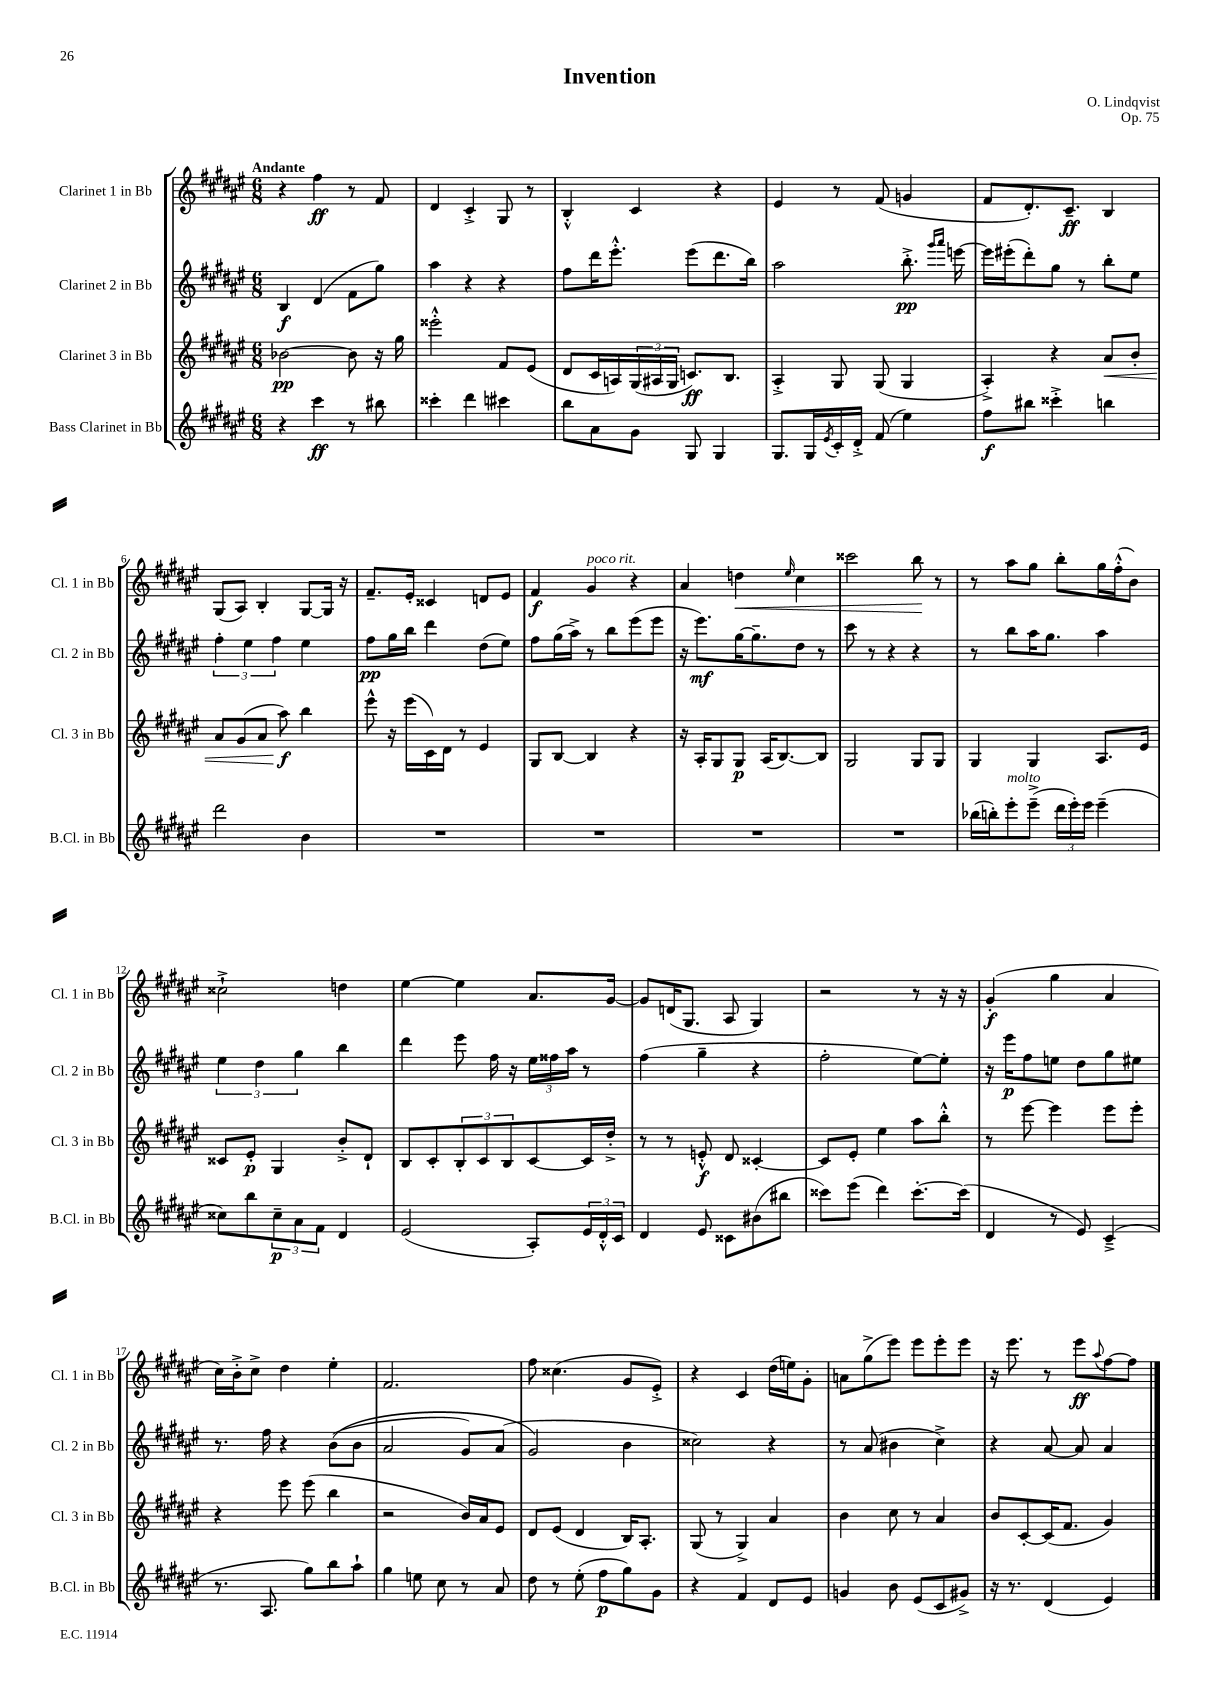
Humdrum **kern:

**kern	**kern	**kern	**kern
*staff4	*staff3	*staff2	*staff1
*clefG2	*clefG2	*clefG2	*clefG2
*k[f#c#g#d#a#e#]	*k[f#c#g#d#a#e#]	*k[f#c#g#d#a#e#]	*k[f#c#g#d#a#e#]
*M6/8	*M6/8	*M6/8	*M6/8
4r	[2b-	4B	4r
4ccc#	.	(4d#	4ff#
8r	8b-]	8f#	8r
8bb#	16r	8gg#)	8f#
.	16gg#	.	.
=	=	=	=
4ccc##'	2eee##'^^	4aa#	4d#
4ddd#	.	4r	4c#'^
4ccc#	8f#	4r	8G#
.	(8e#	.	8r
=	=	=	=
8bb	8d#	8ff#	4B'^^
8a#	16c#	16ddd#	.
.	16A)	8.eee#'^^	.
8g#	(24G#	.	4c#
.	24A#	.	.
.	24G#	.	.
8G#	8.c)	(8eee#	.
4G#	.	8.ddd#	4r
.	8.B	.	.
.	.	16bb)	.
=	=	=	=
8.G#	4A#'^	2aa#	4e#
16G#	.	.	.
8qe#	.	.	.
16c#'	8G#	.	8r
16d#'^	.	.	.
(8f#	(8G#	.	(8f#
4ee#)	4G#	8.bb'^	4g
.	.	16qqggg#	.
.	.	16qqaaa#	.
.	.	[16eee	.
=	=	=	=
8ff#	4A#'^)	16eee]	8f#
.	.	(16eee#'	.
8bb#	.	8ddd#')	8.d#')
4ccc##'^	4r	8gg#	.
.	.	.	8.c#~
.	.	8r	.
4bb	8a#	8bb'	4B
.	8b'	8ee#	.
=	=	=	=
2ddd#	8a#	6ff#'	(8G#
.	(8g#	.	8A#)
.	.	6ee#	.
.	8a#	.	4B'
.	.	6ff#	.
.	8aa#)	.	.
4b	4bb	4ee#	[8G#
.	.	.	16G#]
.	.	.	16r
=	=	=	=
2.r	8eee#^^	8ff#	8.f#~
.	16r	16gg#	.
.	(16eee#	16bb	16e#'
.	16c#)	4ddd#	4c##
.	16d#	.	.
.	8r	.	.
.	4e#	(8dd#	8d
.	.	8ee#)	8e#
=	=	=	=
2.r	8G#	8ff#	4f#
.	[8B	(16gg#	.
.	.	16aa#^)	.
.	4B]	8r	4g#
.	.	8bb	.
.	4r	(8eee#	4r
.	.	8eee#	.
=	=	=	=
2.r	16r	16r	4a#
.	16A#'	8.eee#)	.
.	8G#	.	.
.	8G#	[16gg#	4dd
.	.	8.gg#~]	.
.	(16A#	.	.
.	[8.B)	.	.
.	.	.	16qqee#
.	.	8dd#	4cc#
.	8B]	8r	.
=	=	=	=
2.r	2G#	8ccc#	2ccc##
.	.	8r	.
.	.	4r	.
.	8G#	4r	8bb
.	8G#	.	8r
=	=	=	=
(16bb-	4G#	8r	8r
16bb')	.	.	.
8eee#'	.	8bb	8aa#
(8eee#~^	4G#	16aa#	8gg#
.	.	8.gg#	.
24ddd#	.	.	8bb'
24eee#')	.	.	.
24eee#	.	.	.
(4eee#~	8.A#	4aa#	16gg#
.	.	.	(16ff#'^^
.	.	.	8b)
.	16e#	.	.
=	=	=	=
8cc##)	8c##	6ee#	2cc##`^
8bb	8e#'	.	.
.	.	6dd#	.
12cc##~	4G#	.	.
12a#	.	6gg#	.
12f#	.	.	.
4d#	8b'^	4bb	4dd
.	8d#`	.	.
=	=	=	=
(2e#	8B	4ddd#	[4ee#
.	8c#'	.	.
.	12B'	8eee#	4ee#]
.	12c#	.	.
.	.	16ff#	.
.	12B	.	.
.	.	16r	.
8A#')	[8c#	24ee#	8.a#
.	.	24ff##	.
.	.	24aa#	.
24e#	16c#]	8r	.
24d#'^^	.	.	.
.	16dd#'^	.	[16g#
24c#	.	.	.
=	=	=	=
4d#	8r	(4ff#	8g#]
.	8r	.	(16d
.	.	.	8.G#
8e#	8e'^^	4gg#~	.
8c##	8d#	.	8A#
(8b#	[4c##'	4r	4G#)
8bb#	.	.	.
=	=	=	=
8ccc##)	8c##]	2ff#'	2r
(8eee#	8e#'	.	.
4ddd#)	4ee#	.	.
[8.ccc##'	8aa#	[8ee#)	8r
.	8bb'^^	8ee#']	16r
(16ccc##]	.	.	16r
=	=	=	=
4d#	8r	16r	(4g#'
.	.	16eee#	.
.	[8eee#	8ff#	.
8r	4eee#]	8ee	4gg#
8e#)	.	8dd#	.
(4c#~^	8eee#	8gg#	4a#
.	8eee#'	8ee#	.
=	=	=	=
8.r	4r	8.r	16cc#)
.	.	.	16b'^
.	.	.	8cc#^
8.A#	.	16ff#	.
.	8eee#	4r	4dd#
8gg#)	(8eee#	.	.
8bb	4bb	&((8b	4ee#'
8aa#`	.	8b	.
=	=	=	=
4gg#	2r	2a#	2.f#
8ee	.	.	.
8cc#	.	.	.
8r	16b)	8g#)	.
.	16a#	.	.
8a#	8e#	(8a#	.
=	=	=	=
8dd#	8d#	2g#&)	8ff#
8r	(8e#	.	(4.cc##
(8ee#'	4d#	.	.
8ff#	.	.	.
8gg#)	16B)	4b	8g#
.	8.A#'	.	.
8g#	.	.	8e#'^)
=	=	=	=
4r	(8G#	2cc##)	4r
.	8r	.	.
4f#	4G#^)	.	4c#
8d#	4a#	4r	(16dd#
.	.	.	16ee)
8e#	.	.	8g#'
=	=	=	=
4g	4b	8r	8a
.	.	(8a#	(8gg#^
8b	8cc#	4b#	8eee#)
(8e#	8r	.	8eee#
8c#	4a#	4cc#^)	8eee#'
8g#^)	.	.	8eee#
=	=	=	=
16r	8b	4r	16r
8.r	.	.	8.eee#
.	[8c#'	.	.
(4d#	(16c#]	[8a#	8r
.	8.f#	.	.
.	.	8a#]	8eee#
.	.	.	8qqaa#
4e#)	4g#)	4a#	[8ff#
.	.	.	8ff#]
==	==	==	==
*-	*-	*-	*-
